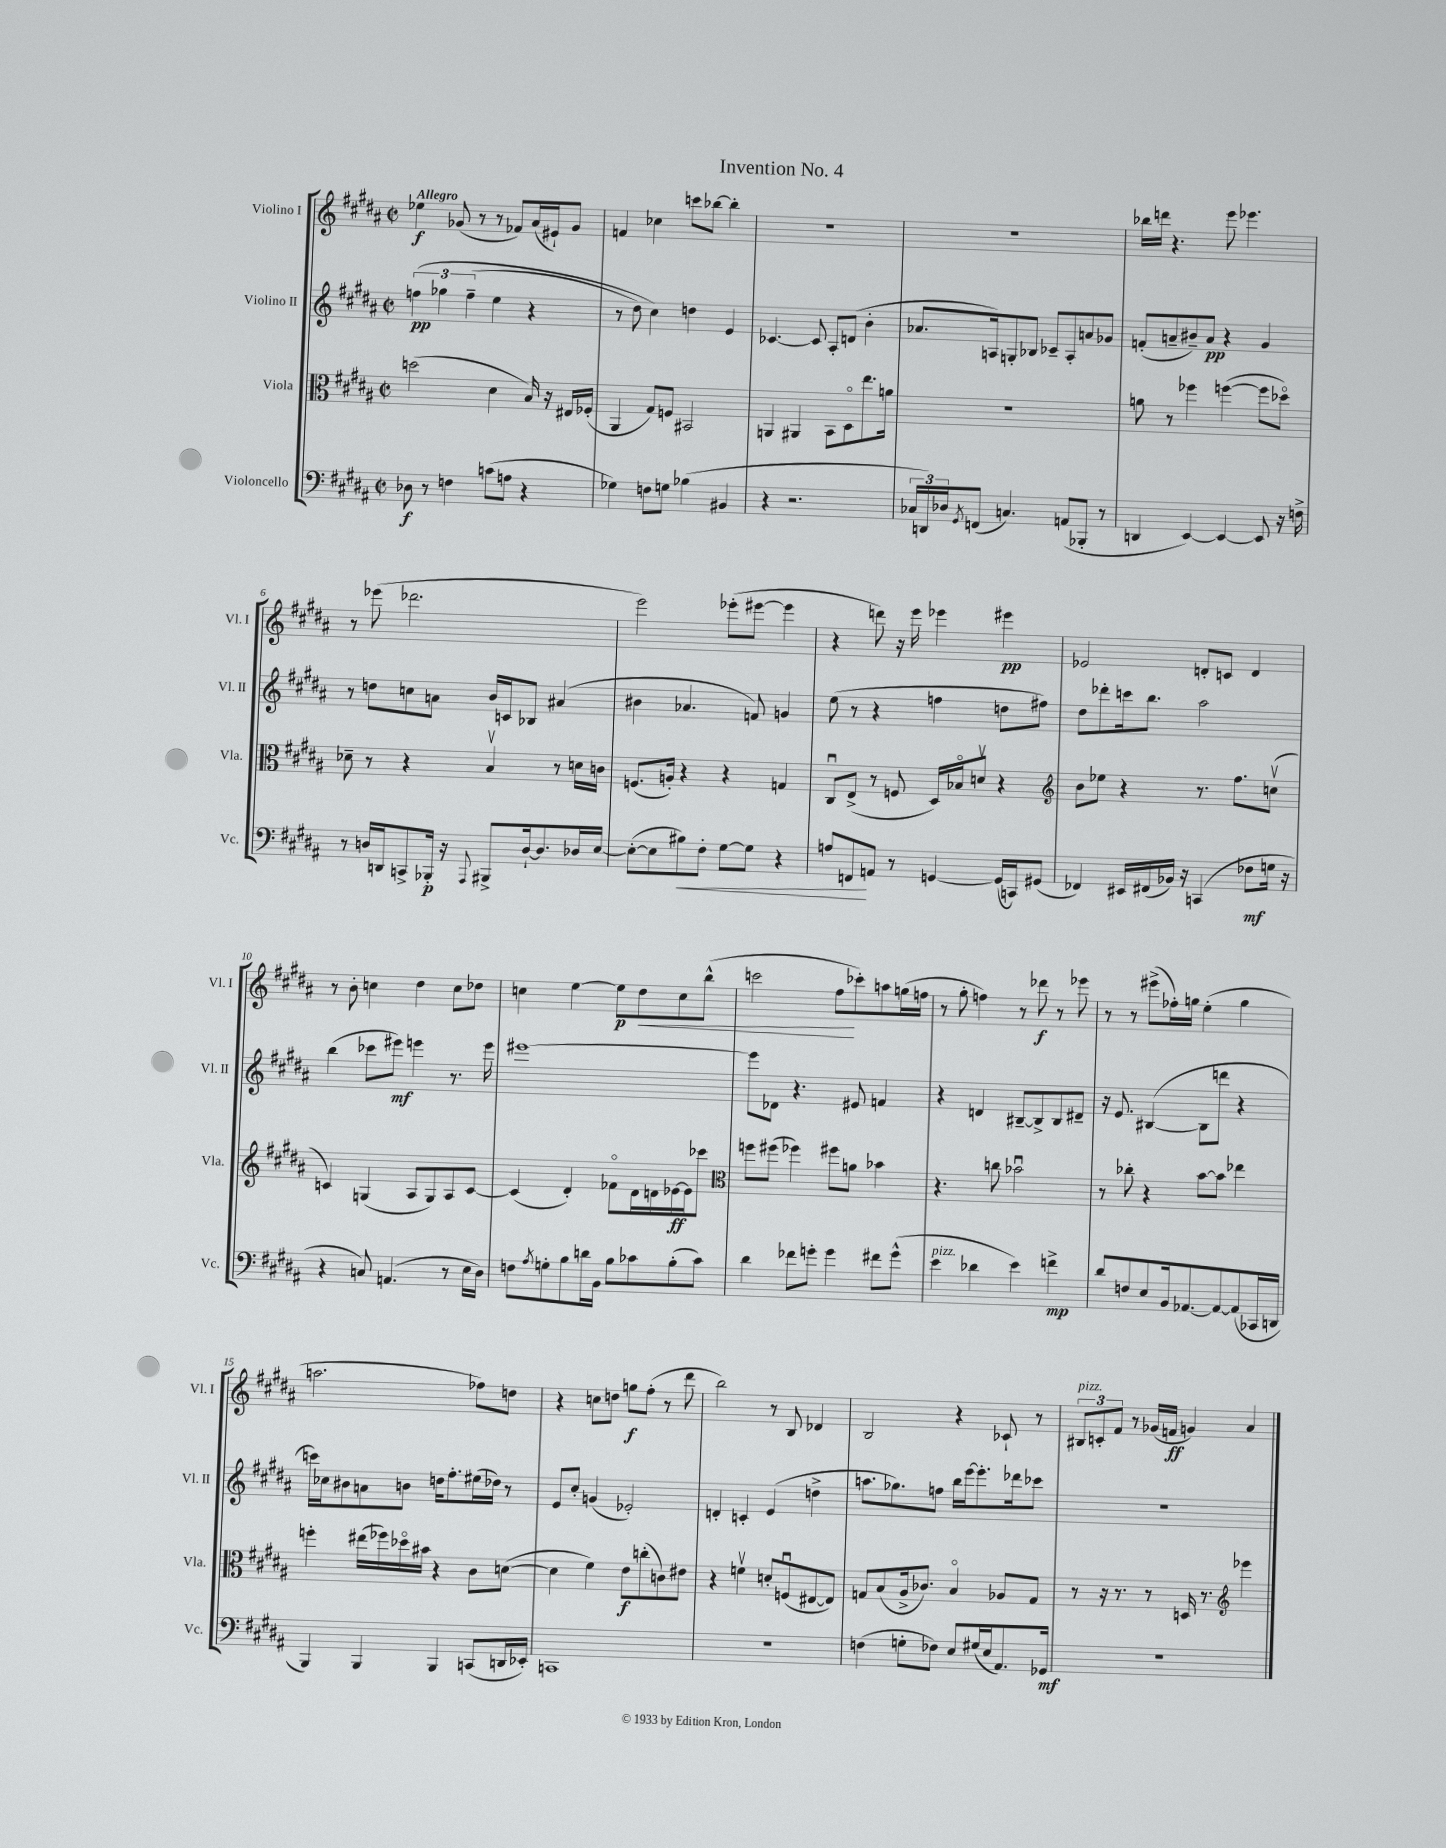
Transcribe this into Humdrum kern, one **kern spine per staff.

**kern	**dynam	**kern	**dynam	**kern	**dynam	**kern	**dynam
*part4	*part4	*part3	*part3	*part2	*part2	*part1	*part1
*staff4	*staff4	*staff3	*staff3	*staff2	*staff2	*staff1	*staff1
*I"Violoncello	*	*I"Viola	*	*I"Violino II	*	*I"Violino I	*
*I'Vc.	*	*I'Vla.	*	*I'Vl. II	*	*I'Vl. I	*
*clefF4	*	*clefC3	*	*clefG2	*	*clefG2	*
*k[f#c#g#d#a#]	*	*k[f#c#g#d#a#]	*	*k[f#c#g#d#a#]	*	*k[f#c#g#d#a#]	*
*M2/2	*	*M2/2	*	*M2/2	*	*M2/2	*
*met(c|)	*	*met(c|)	*	*met(c|)	*	*met(c|)	*
=1	=1	=1	=1	=1	=1	=1	=1
!	!	!	!	!	!	!LO:TX:a:B:t=Allegro	!
8D-X\	f	(2ddn\	.	(6ffn\	pp	4ee-X\	f
8r	.	.	.	.	.	.	.
.	.	.	.	6gg-X\	.	.	.
4Fn\	.	.	.	.	.	(8g-X/	.
.	.	.	.	(6ff~\	.	.	.
.	.	.	.	.	.	8r	.
(8cn\L	.	4d#\	.	4ee\	.	8r	.
8An\J	.	.	.	.	.	8f-X/L)	.
4r	.	16B/)	.	4r	.	(16a#/L	.
.	.	16r	.	.	.	16e#X`/J)	.
.	.	16E#X/LL	.	.	.	8g-/J	.
.	.	(16F-X'/JJ	.	.	.	.	.
=2	=2	=2	=2	=2	=2	=2	=2
4G-X\)	.	4AA#/	.	8r	.	4fn/	.
.	.	.	.	8dd#\)	.	.	.
8Fn\L	.	8G#/L)	.	4cc#\)	.	4cc-X\	.
8Gn\J	.	8Fn/J	.	.	.	.	.
(4B-X\	.	2BB#X/	.	4ddn\	.	8cccn\L	.
.	.	.	.	.	.	[8bb-X\J	.
4BB#X/	.	.	.	4e/	.	4bb-'\]	.
=3	=3	=3	=3	=3	=3	=3	=3
4r	.	4AAn/	.	[4.c-X/	.	1r	.
2.r	.	4AA#X/	.	.	.	.	.
.	.	.	.	8c-/]	.	.	.
.	.	8BB\L	.	8A#'/L	.	.	.
.	.	8D#\	.	(8dn/J	.	.	.
.	.	8.ee\	.	4b'\	.	.	.
.	.	16an\Jk	.	.	.	.	.
=4	=4	=4	=4	=4	=4	=4	=4
24C-X/LL	.	1r	.	8.a-X/L	.	1r	.
24DDn/)	.	.	.	.	.	.	.
24D-X/J	.	.	.	.	.	.	.
8qGG#/	.	.	.	.	.	.	.
(8FFn/J	.	.	.	.	.	.	.
.	.	.	.	16An/k)	.	.	.
4.Cn/)	.	.	.	8Gn'/	.	.	.
.	.	.	.	8B-X/J	.	.	.
.	.	.	.	8c-X~/L	.	.	.
(8AAn/L	.	.	.	8A'/	.	.	.
8BBB-X'/J	.	.	.	8an/	.	.	.
8r	.	.	.	8g-X/J	.	.	.
=5	=5	=5	=5	=5	=5	=5	=5
4DDn/	.	8an\	.	(8fn'/L	.	16bb-X\LL	.
.	.	.	.	.	.	16dddn\JJ	.
.	.	8r	.	8an~/	.	4.r	.
[4EE/)	.	4ff-X\	.	8b#X~/)	.	.	.
.	.	.	.	8a/J	pp	.	.
4EE/_	.	([4ffn\	.	4r	.	8eee\	.
.	.	.	.	.	.	4.eee-X\	.
8EE/]	.	8ff\L]	.	4g#/	.	.	.
16r	.	8dd-X\J)	.	.	.	.	.
16Fn^\	.	.	.	.	.	.	.
!!LO:LB:g=z
=6	=6	=6	=6	=6	=6	=6	=6
8r	.	8d-X~\	.	8r	.	8r	.
16Dn/LL	.	8r	.	8ddn\L	.	(8eee-X\	.
16DDn/J	.	.	.	.	.	.	.
8CCn^/	.	4r	.	8ccn\	.	2.ddd-X\	.
16BBB-X'/Jk	p	.	.	8an\J	.	.	.
16r	.	.	.	.	.	.	.
8qqAAA#/	.	.	.	.	.	.	.
8BBB#X^/L	.	4Bv/	.	16b/LL	.	.	.
.	.	.	.	16cn/J	.	.	.
[16D`/k	.	.	.	8B-X/J	.	.	.
8.D/]	.	.	.	.	.	.	.
.	.	8r	.	(4a#X/	.	.	.
16D-X/L	.	16dn\LL	.	.	.	.	.
[16E/JJ	.	16cn\JJ	.	.	.	.	.
=7	=7	=7	=7	=7	=7	=7	=7
(8E'\L_	.	(8.Fn/L	.	4b#X\	.	2eee\)	.
8E\]	.	.	.	.	.	.	.
.	.	16An'/Jk)	.	.	.	.	.
!	!LO:HP:b	!	!	!	!	!	!
8B#X\)	<	4r	.	4.a-X/	.	.	.
8F#'\J	.	.	.	.	.	.	.
[8G#\L	.	4r	.	.	.	(8eee-X'\L	.
8G#\J]	.	.	.	8fn/)	.	[8eee#X\J	.
4r	.	4Gn/	.	4gn/	.	4eee#\]	.
=8	=8	=8	=8	=8	=8	=8	=8
8An/L	.	8C#u/L	.	(8ee\	.	4r	.
8FFn/	.	(8E^/J	.	8r	.	.	.
8AAn/J	[	8r	.	4r	.	8dddn\)	.
8r	.	8Fn/	.	.	.	16r	.
.	.	.	.	.	.	16eee\	.
[4GGn/	.	16D#/LL)	.	4ffn\	.	4eee-X\	.
.	.	16B-X/J	.	.	.	.	.
.	.	8dnv/J	.	.	.	.	.
(16GG/LL]	.	4r	.	8ddn\L	.	4eee#X\	pp
16CCn/J)	.	.	.	.	.	.	.
(8GG#X/J	.	.	.	8ff#X\J)	.	.	.
=9	=9	=9	=9	=9	=9	=9	=9
*	*	*clefG2	*	*	*	*	*
4FF-X/)	.	8b\L	.	8dd#\L	.	2e-X/	.
.	.	8ee-X\J	.	8ddd-X'\	.	.	.
16EE#X/LL	.	4r	.	16cccn\k	.	.	.
(16FF#X/	.	.	.	8.bb\J	.	.	.
16BB-X/JJ)	.	.	.	.	.	.	.
16r	.	.	.	.	.	.	.
(4CCn/	.	8.r	.	2aa#\	.	8dn'/L	.
.	.	.	.	.	.	8cn/J	.
.	.	8.ff#\L	.	.	.	.	.
8F-X\L	mf	.	.	.	.	4d/	.
16Gn\Jk	.	(8ccnv\J	.	.	.	.	.
16r	.	.	.	.	.	.	.
!!LO:LB:g=z
=10	=10	=10	=10	=10	=10	=10	=10
4r	.	4cn/)	.	(4bb\	.	8r	.
.	.	.	.	.	.	8b'\	.
8Cn/)	.	(4Gn/	.	8ccc-X\L	.	4ccn\	.
(4.AAn/	.	.	.	8eee#X\J)	mf	.	.
.	.	8A#/L	.	4eeen\	.	4dd#\	.
.	.	8G/)	.	.	.	.	.
8r	.	8A#/	.	8.r	.	8cc\L	.
16E\LL	.	[8c/J	.	.	.	8dd-X\J	.
16D#\JJ)	.	.	.	16eee\	.	.	.
=11	=11	=11	=11	=11	=11	=11	=11
8Fn\L	.	(4c/]	.	[1eee#X	.	4ccn\	.
8qA#/	.	.	.	.	.	.	.
8Gn'\	.	.	.	.	.	.	.
8B\	.	4d#'/)	.	.	.	[4ee\	.
16dn\L	.	.	.	.	.	.	.
16BB\JJ	.	.	.	.	.	.	.
8B\L	.	8f-X\L	.	.	.	8ee\L]	p
!	!	!	!	!	!	!	!LO:HP:b
8c-X\	.	16d#\L	.	.	.	8dd#\	<
.	.	16dn\	.	.	.	.	.
(8B'\	.	[16e-X\	ff	.	.	8cc\	.
.	.	16e-\J]	.	.	.	.	.
8c-\J)	.	8ccc-X\J	.	.	.	(8bb^^\J	.
=12	=12	=12	=12	=12	=12	=12	=12
*	*	*clefC3	*	*	*	*	*
4d#\	.	8ffn\L	.	8eee#\L]	.	2cccn\	.
.	.	(8ff#X\J	.	8d-X\J	.	.	.
8f-X\L	.	4ff-X\)	.	4.r	.	.	.
8gn'\J	.	.	.	.	.	.	.
4g\	.	8ff#X\L	.	.	.	8ff#\L	.
.	.	8an\J	.	8e#X/	.	8ccc-X'\)	[
8f#X\L	.	4b-X\	.	4fn/	.	8aan\	.
(8g^^\J	.	.	.	.	.	(16ggn\L	.
.	.	.	.	.	.	16ffn\JJ	.
=13	=13	=13	=13	=13	=13	=13	=13
!LO:TX:a:i:t=pizz.	!	!	!	!	!	!	!
4e\	.	4.r	.	4r	.	8r	.
.	.	.	.	.	.	8gg#'\	.
4d-X\	.	.	.	4dn/	.	4ffn\)	.
.	.	8ccn\	.	.	.	.	.
4e\)	.	2b-Xu\	.	[8B#X~/L	.	8r	.
.	.	.	.	8B#^/]	.	8ddd-X\	f
4fn^\	mp	.	.	8B#/	.	8r	.
.	.	.	.	8d#X~/J	.	8eee-X\	.
=14	=14	=14	=14	=14	=14	=14	=14
8d#/L	.	8r	.	16r	.	8r	.
.	.	.	.	8.e/	.	.	.
8Fn/	.	8cc-X'\	.	.	.	8r	.
8E/	.	4r	.	([4B#X/	.	(8eee#X^\L	.
16BB/k	.	.	.	.	.	16ff-X'\L)	.
[8.AA-X/	.	.	.	.	.	16ggn\JJ	.
.	.	[8b\L	.	8B#\L]	.	(4ee'\	.
8AA-/_	.	8b\J]	.	8dddn\J	.	.	.
(8AA-/]	.	4ee-X\	.	4r	.	4gg\	.
16CC-X/L	.	.	.	.	.	.	.
16DDn/JJ	.	.	.	.	.	.	.
!!LO:LB:g=z
=15	=15	=15	=15	=15	=15	=15	=15
4BBB/)	.	4ffn'\	.	16cccn\LL)	.	2.aan\	.
.	.	.	.	16cc-X\J	.	.	.
.	.	.	.	8b#X\	.	.	.
4BBB/	.	(16ee#X\LL	.	8an\	.	.	.
.	.	16ff-X\)	.	.	.	.	.
.	.	16dd-X\	.	8bn\J	.	.	.
.	.	16b#X\JJ	.	.	.	.	.
4BBB/	.	4r	.	16ddn\KL	.	.	.
.	.	.	.	8.ff#'\	.	.	.
(8CCn/L	.	8c#\L	.	(16ee#X\L	.	8ff-X\L)	.
.	.	.	.	16dd-X\JJ)	.	.	.
16DDn/L	.	([8dn\J	.	8r	.	8ddn\J	.
16EE-X'/JJ)	.	.	.	.	.	.	.
=16	=16	=16	=16	=16	=16	=16	=16
1CCn	.	4d\]	.	8e/L	.	4r	.
.	.	.	.	8cc#'/J	.	.	.
.	.	4f#\)	.	(4gn/	.	8ccn\L	.
.	.	.	.	.	.	8ddn\J	.
.	.	8e\L	f	2e-X'/)	.	8ggn\L	f
.	.	(8ccn'\	.	.	.	(8ff#'\J	.
.	.	8cn\)	.	.	.	8r	.
.	.	8e#X\J	.	.	.	8ddd#\	.
=17	=17	=17	=17	=17	=17	=17	=17
1r	.	4r	.	4dn'/	.	2bb\)	.
.	.	4fnv\	.	4cn'/	.	.	.
.	.	8dn'/L	.	(4e/	.	8r	.
.	.	(8Fnu/	.	.	.	8B/	.
.	.	[8E#X/	.	4ddn^\	.	4d-X/	.
.	.	8E#/J])	.	.	.	.	.
=18	=18	=18	=18	=18	=18	=18	=18
(4Fn\	.	8Gn/L	.	8.aan\L	.	2B/	.
.	.	(8B/	.	.	.	.	.
.	.	.	.	8.gg-X\)	.	.	.
8Gn'\L	.	16A#^/k	.	.	.	.	.
.	.	8.c-X/J)	.	.	.	.	.
8F-X\J)	.	.	.	8ffn\J	.	.	.
8E/L	.	4B/	.	16bb\LL	.	4r	.
.	.	.	.	[16eee\J	.	.	.
(16G#X/L	.	.	.	8.eee'\]	.	.	.
16E/J	.	.	.	.	.	.	.
8.AA#/)	.	8A-X/L	.	.	.	8c-X`/	.
.	.	.	.	16ddd-X\k	.	.	.
.	.	8G/J	.	8ccc-X\J	.	8r	.
16GG-X/Jk	mf	.	.	.	.	.	.
=19	=19	=19	=19	=19	=19	=19	=19
!	!	!	!	!	!	!LO:TX:a:i:t=pizz.	!
1r	.	8r	.	1r	.	12B#X/L	.
.	.	.	.	.	.	12cn'/	.
.	.	16r	.	.	.	.	.
.	.	.	.	.	.	12f#/J	.
.	.	8.r	.	.	.	.	.
.	.	.	.	.	.	8r	.
.	.	8r	.	.	.	(16g-X/LL	.
.	.	.	.	.	.	16fn/JJ	ff
.	.	16Dn/	.	.	.	4gn/)	.
.	.	8.r	.	.	.	.	.
*	*	*clefG2	*	*	*	*	*
.	.	4eee-X\	.	.	.	4a#/	.
==	==	==	==	==	==	==	==
*-	*-	*-	*-	*-	*-	*-	*-
